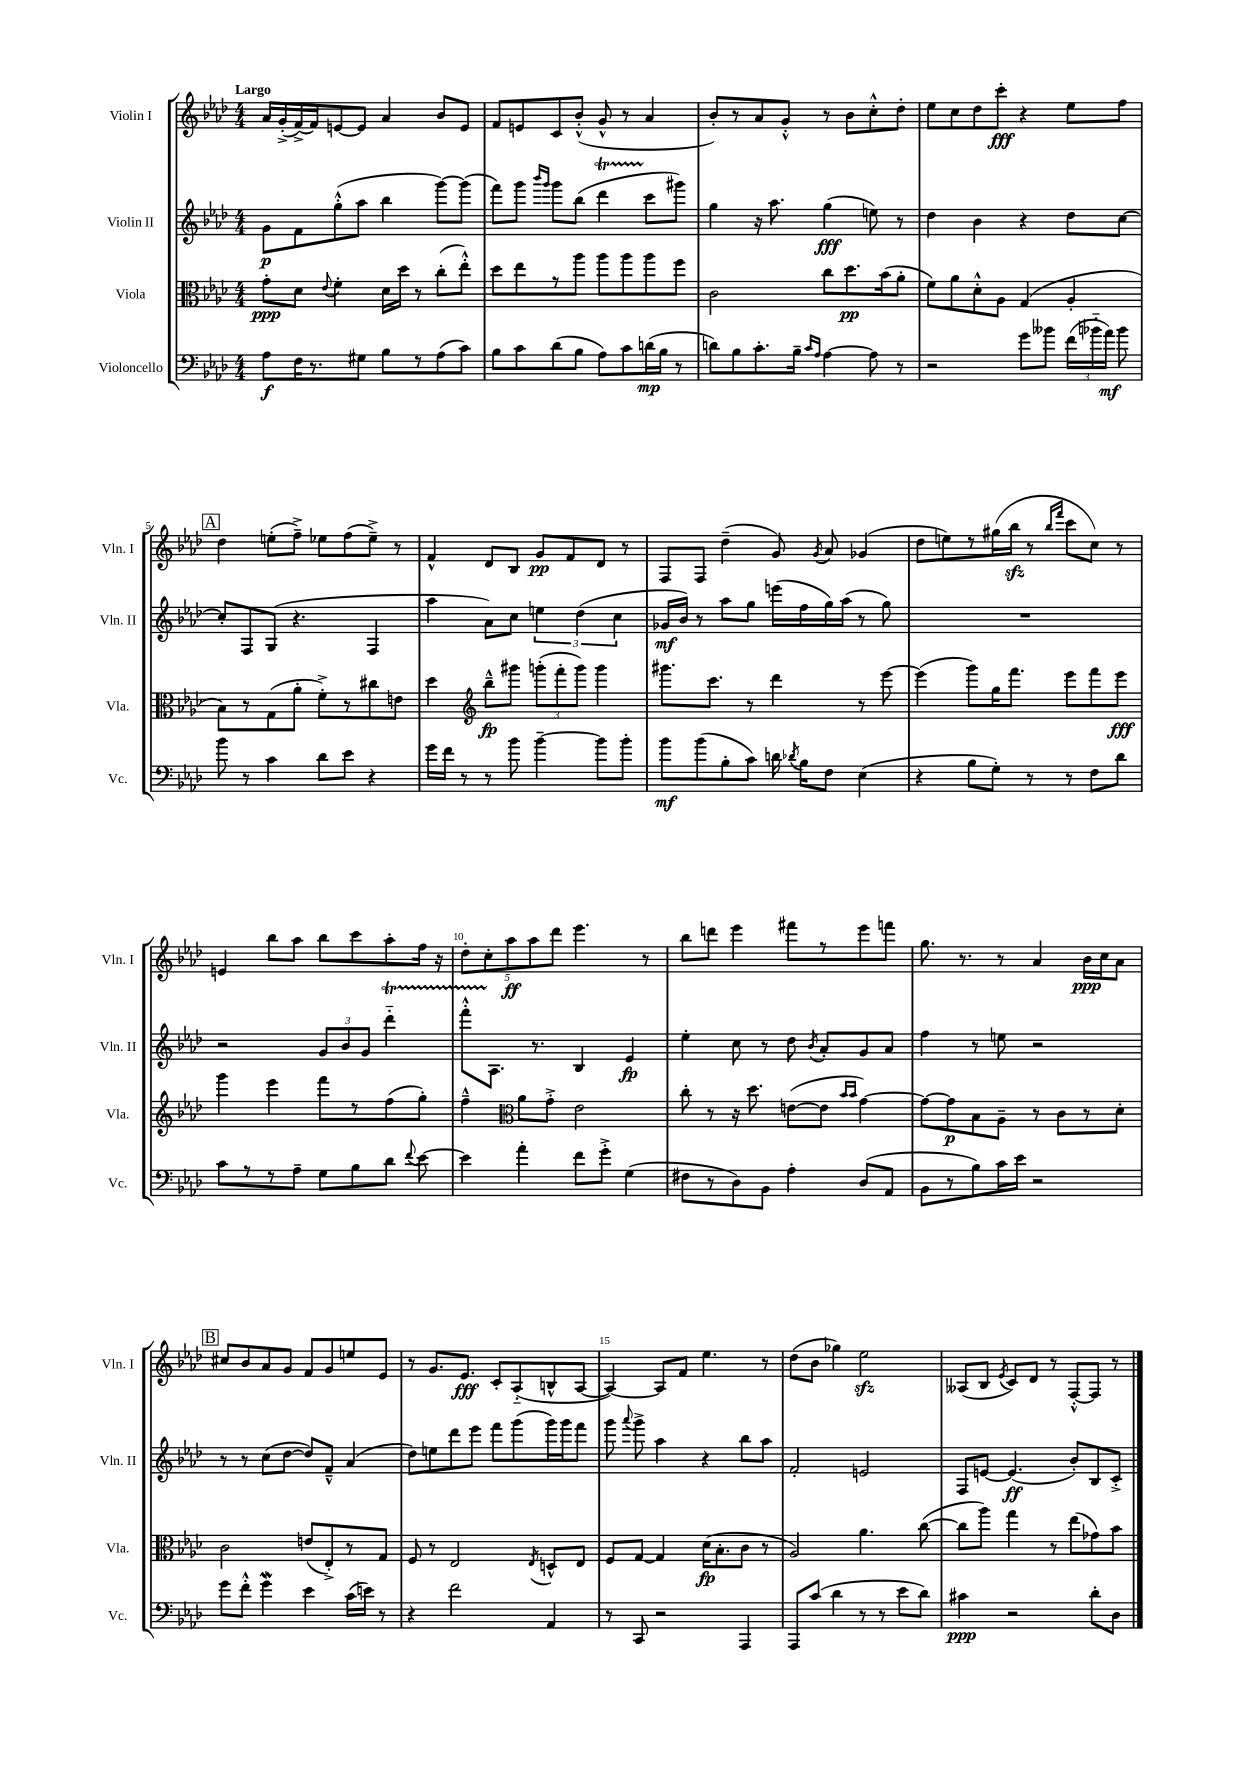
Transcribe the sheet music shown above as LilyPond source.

<<
\new StaffGroup <<
\new Staff = "s0" \with { instrumentName = "Violin I" shortInstrumentName = "Vln. I" } {
    \clef treble \key aes \major \numericTimeSignature \time 4/4 \tempo "Largo"
    \autoBeamOff aes'16[ g'16-.->( f'16~->) f'16 e'8~ e'8] aes'4 bes'8[ e'8] |
    f'8[ e'8 c'8 bes'8]-.-^( g'8-^ r8 aes'4 |
    bes'8[-.) r8 aes'8 g'8]-.-^ r8 bes'8[ c''8-.-^ des''8]-. |
    ees''8[ c''8 des''8 c'''8]-.\fff r4 ees''8[ f''8] |
    \mark \markup { \box "A" } des''4 e''8[-.( f''8]--->) ees''8[ f''8( ees''8]--->) r8 |
    f'4-^ des'8[ bes8] g'8[\pp f'8 des'8] r8 |
    f8[ f8] des''4--( g'8) \acciaccatura { g'8 } aes'8 ges'4( |
    des''8[ e''8) r8 gis''16( bes''16]\sfz r8 \grace { bes''16[ f'''16] } c'''8[ c''8]) r8 |
    e'4 bes''8[ aes''8] bes''8[ c'''8 aes''8-. f''16] r16 |
    \tuplet 5/4 { des''8[-. c''8-. aes''8\ff aes''8 des'''8] } ees'''4. r8 |
    bes''8[ d'''8] ees'''4 fis'''8[ r8 ees'''8 f'''8] |
    g''8. r8. r8 aes'4 bes'16[\ppp c''16 aes'8] |
    \mark \markup { \box "B" } cis''8[ bes'8 aes'8 g'8] f'8[ g'8 e''8 ees'8] |
    r8 g'8.[ ees'8.]\fff c'8[-. aes8-_( b8-^ aes8]~ |
    aes4~) aes8[ f'8] ees''4. r8 |
    des''8[( bes'8] ges''4) ees''2\sfz |
    aeses8[( bes8] \acciaccatura { ees'8 } c'8[) des'8] r8 f8[~-.-^ f8] r8 \bar "|." |
}
\new Staff = "s1" \with { instrumentName = "Violin II" shortInstrumentName = "Vln. II" } {
    \clef treble \key aes \major \numericTimeSignature \time 4/4
    \autoBeamOff g'8[\p f'8 g''8-.-^( aes''8] bes''4 g'''8[~) g'''8]( |
    f'''8[) g'''8] \grace { bes'''16[ g'''16] } g'''8[ bes''8]( des'''4\startTrillSpan c'''8[\stopTrillSpan gis'''8]) |
    g''4 r16 aes''8. g''4\fff( e''8) r8 |
    des''4 bes'4 r4 des''8[ c''8]~ |
    \mark \markup { \box "A" } c''8[-. f8 g8]( r4. f4 |
    aes''4 aes'8[) c''8] \tuplet 3/2 { e''4 des''4( c''4 } |
    ges'16[\mf bes'16]) r8 aes''8[ g''8] e'''16[( f''16 g''16) aes''16]( r8 g''8) |
    R1 |
    r2 \tuplet 3/2 { g'8[ bes'8 g'8] } des'''4-_\startTrillSpan |
    f'''8[-.-^ aes8.]\stopTrillSpan r8. bes4 ees'4\fp |
    ees''4-. c''8 r8 des''8 \acciaccatura { bes'8 } aes'8[-. g'8 aes'8] |
    f''4 r8 e''8 r2 |
    \mark \markup { \box "B" } r8 r8 c''8[( des''8]~ des''8[) f'8]---^ aes'4( |
    des''8[) e''8 des'''8 ees'''8] f'''8[ g'''8( g'''16) g'''16 f'''8] |
    g'''8 \appoggiatura { aes'''8 } g'''8-> aes''4 r4 bes''8[ aes''8] |
    f'2-. e'2 |
    f8[ e'8]~ e'4.\ff( bes'8[-.) bes8 c'8]-.-> \bar "|." |
}
\new Staff = "s2" \with { instrumentName = "Viola" shortInstrumentName = "Vla." } {
    \clef alto \key aes \major \numericTimeSignature \time 4/4
    \autoBeamOff g'8[-.\ppp des'8] \appoggiatura { ees'8 } f'4-. des'16[ des''16] r8 c''8[-.( ees''8]-.-^) |
    des''8[ ees''8 r8 aes''8] aes''8[ aes''8 aes''8 f''8] |
    c'2 c''8[ des''8.\pp bes'16( aes'8]-. |
    f'8[) aes'8 des'8-.-^ aes8] g4( aes4-. |
    \mark \markup { \box "A" } bes8[) r8 g8( aes'8]-. f'8[-.->) r8 cis''8 e'8] |
    des''4 \clef treble bes''8[---^\fp gis'''8] \tuplet 3/2 { g'''8[-.( f'''8-. g'''8]) } g'''4 |
    gis'''8.[ c'''8.] r8 des'''4 r8 ees'''8~ |
    ees'''4( g'''8[) g''16 f'''8.] ees'''8[ f'''8 ees'''8]\fff |
    g'''4 ees'''4 f'''8[ r8 f''8( g''8]-.) |
    f''4---^ \clef alto aes'8[ g'8]-.-> ees'2 |
    c''8-. r8 r16 des''8. e'8[~( e'8] \grace { bes'16[ bes'16] } g'4~) |
    g'8[~ g'8\p bes8 aes8]-- r8 c'8[ r8 des'8]-. |
    \mark \markup { \box "B" } c'2 e'8[( ees8-.->) r8 g8] |
    f8 r8 ees2 \acciaccatura { ees8 } d8[-^ ees8] |
    f8[ g8]~ g4 des'16[\fp( bes8.-. c'8] r8 |
    aes2) aes'4. c''8~( |
    c''8[ aes''8]) g''4 r8 ees''8[( ges'8) bes'8] \bar "|." |
}
\new Staff = "s3" \with { instrumentName = "Violoncello" shortInstrumentName = "Vc." } {
    \clef bass \key aes \major \numericTimeSignature \time 4/4
    \autoBeamOff aes8[\f f16 r8. gis8] bes8[ r8 aes8( c'8]) |
    bes8[ c'8 des'8( bes8] aes8[) c'8 d'16\mp( bes16] r8 |
    d'8[) bes8 c'8.-. bes16]-- \grace { c'16[ aes16] } aes4~ aes8 r8 |
    r2 g'8[ beses'8] \tuplet 3/2 { f'16[( bes'16-_ aes'16]\mf) } bes'8 |
    \mark \markup { \box "A" } bes'8 r8 c'4 des'8[ ees'8] r4 |
    g'16[ f'16] r8 r8 bes'8 bes'4~-- bes'8[ bes'8]-. |
    bes'8[\mf bes'8( bes8-. c'8]) d'16 \acciaccatura { des'8 } bes16[ f8] ees4( |
    r4 bes8[ g8]-.) r8 r8 f8[ des'8] |
    c'8[ r8 r8 aes8]-- g8[ bes8 des'8] \appoggiatura { f'8 } ees'8~ |
    ees'4 aes'4-. f'8[ g'8]-.-> g4( |
    fis8[ r8 des8) bes,8] aes4-. des8[( aes,8] |
    bes,8[ r8 bes8) c'16 ees'16] r2 |
    \mark \markup { \box "B" } g'8[ f'8]-.-^ g'4\mordent ees'4 c'16[( e'16]) r8 |
    r4 f'2 aes,4 |
    r8 c,8 r2 aes,,4 |
    aes,,8[ c'8]( des'4 r8 r8 ees'8[ des'8]) |
    cis'4\ppp r2 des'8[-. des8] \bar "|." |
}
>>
>>
\layout { \context { \Score \override BarNumber.break-visibility = ##(#f #t #t) barNumberVisibility = #(every-nth-bar-number-visible 5) } }
